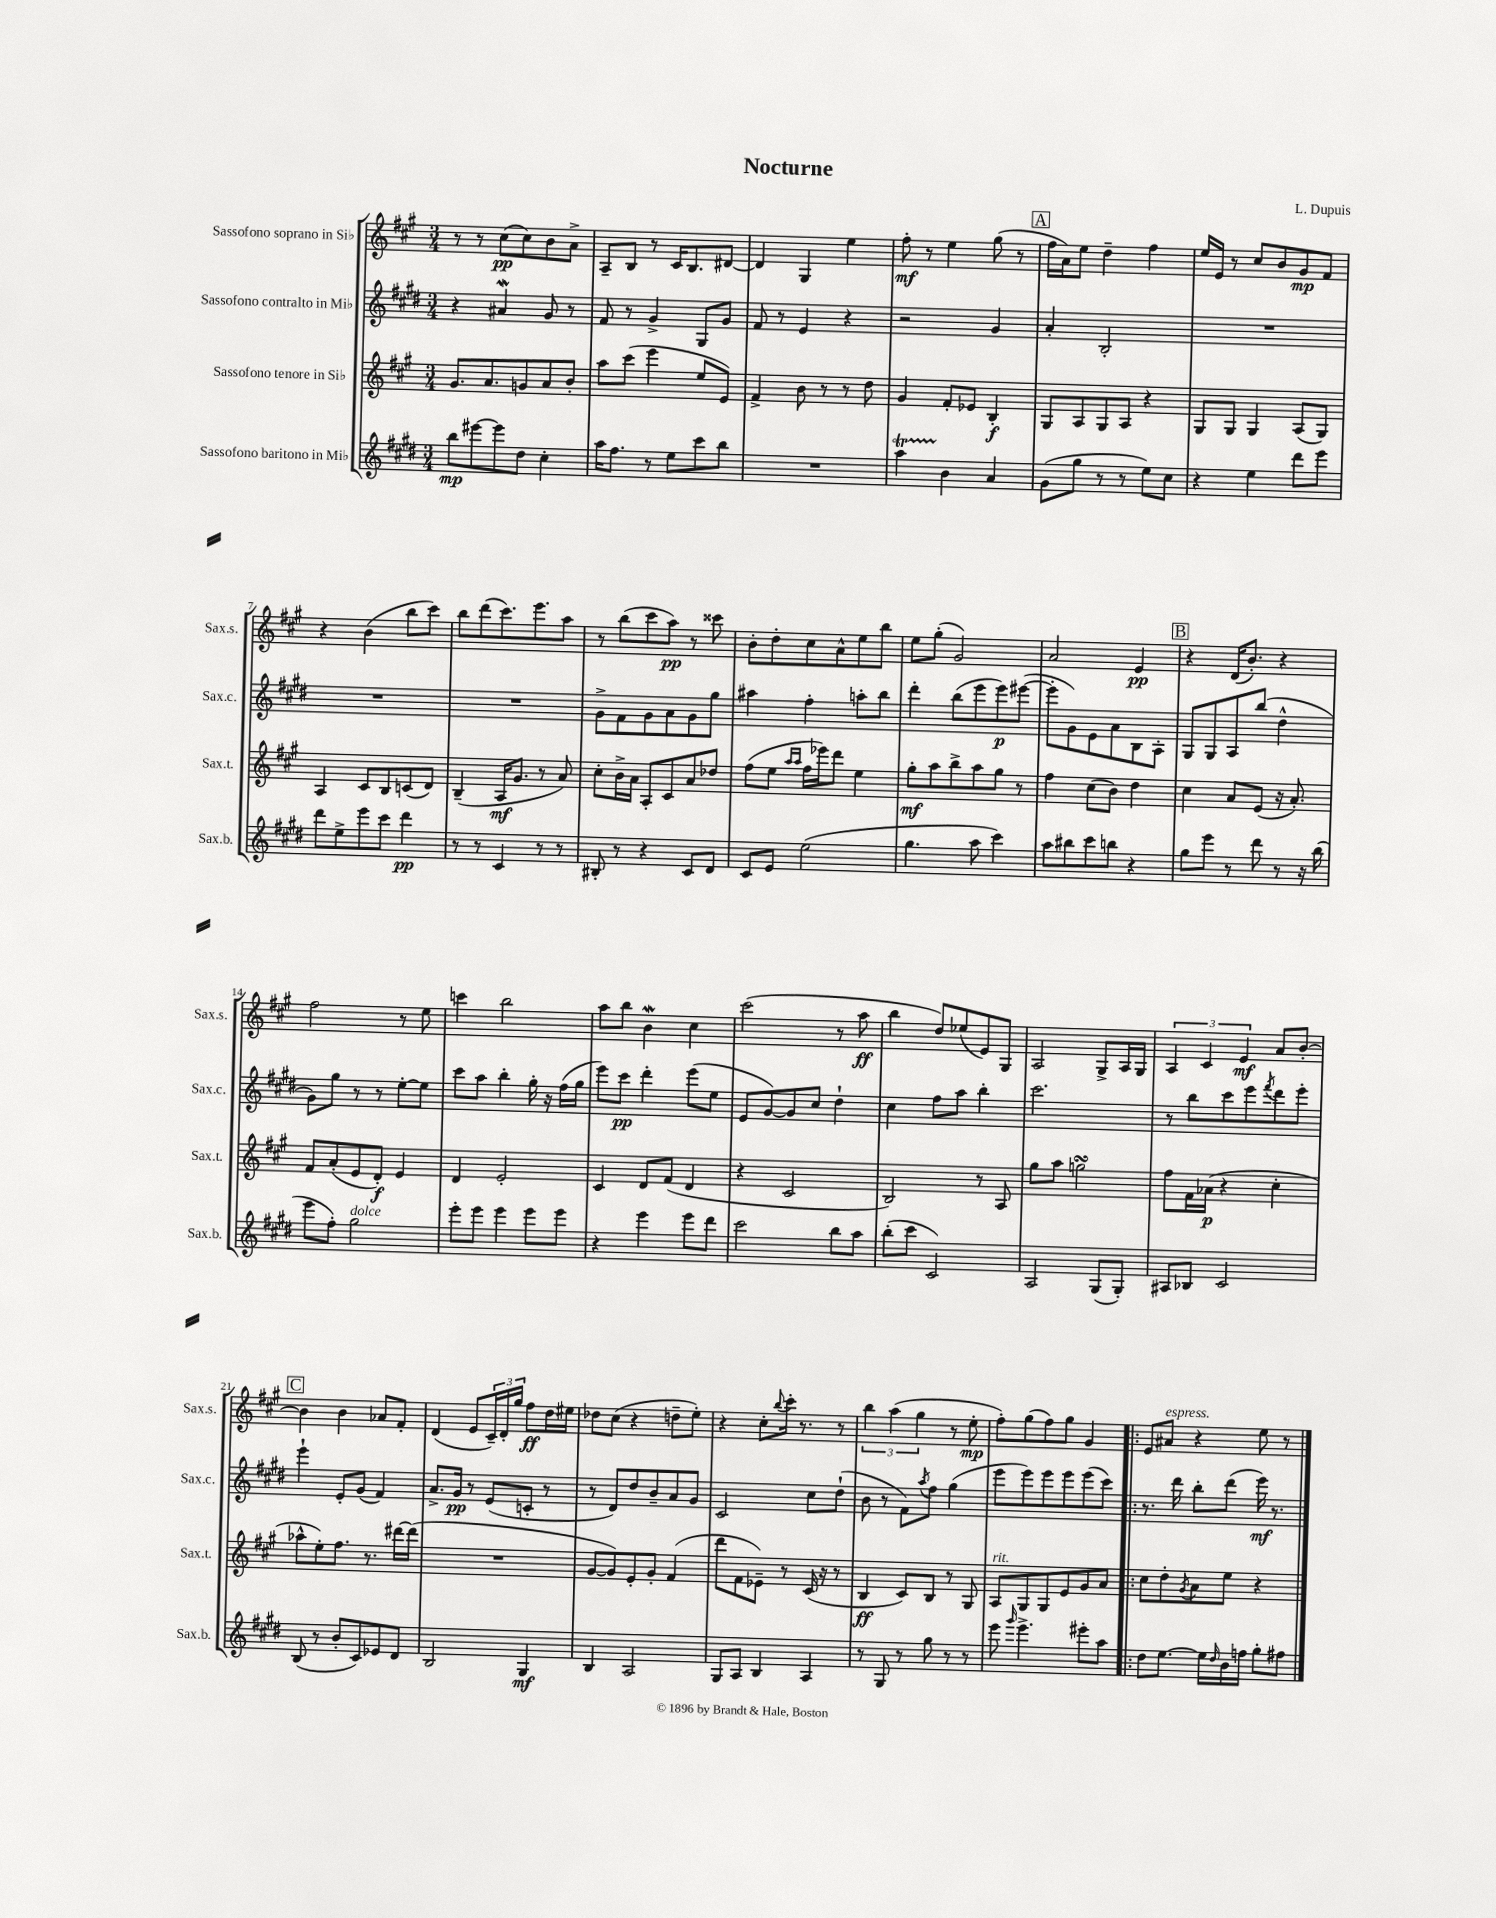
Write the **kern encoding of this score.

**kern	**kern	**kern	**kern
*staff4	*staff3	*staff2	*staff1
*clefG2	*clefG2	*clefG2	*clefG2
*k[f#c#g#d#]	*k[f#c#g#]	*k[f#c#g#d#]	*k[f#c#g#]
*M3/4	*M3/4	*M3/4	*M3/4
8bb	8.g#	4r	8r
[8eee#	.	.	8r
.	8.a	.	.
8eee#]	.	4a#	(8cc#
8dd#	8g	.	8cc#)
4cc#'	8a	8g#	8b
.	8b'	8r	8a^
=	=	=	=
16aa	8aa	8f#	8A~
8.ff#	.	.	.
.	(8ccc#	8r	8B
8r	4eee	4g#^	8r
8ee	.	.	16c#
.	.	.	8.B
8ccc#	8ee	8G#	.
8bb	8e)	8g#	[8d#
=	=	=	=
2.r	4f#^	8f#	4d#]
.	.	8r	.
.	8b	4e	4G#
.	8r	.	.
.	8r	4r	4ee
.	8dd	.	.
=	=	=	=
4aa	4g#	2r	8ff#'
.	.	.	8r
4b	8f#'	.	4ee
.	8e-	.	.
4a	4B'	4g#	(8gg#
.	.	.	8r
=	=	=	=
(8g#	8G#	4a'	16ff#
.	.	.	16a)
8gg#	8A	.	8ee
8r	8G#	2B'	4dd~
8r	8A	.	.
8ee)	4r	.	4ff#
8cc#	.	.	.
=	=	=	=
4r	8G#	2.r	16ee
.	.	.	16e
.	8G#	.	8r
4ee	4G#	.	8cc#
.	.	.	8b
8ddd#	(8A	.	8g#
8eee	8G#)	.	8f#
=	=	=	=
8ddd#	4A	2.r	4r
8ee^	.	.	.
8eee	8c#	.	(4b
8ccc#	8B	.	.
4ddd#	(8c	.	8bb
.	8d)	.	8ccc#)
=	=	=	=
8r	(4B~	2.r	8bb
8r	.	.	(8ddd
4c#	16A	.	8.ccc#)
.	8.g#	.	.
.	.	.	8.eee
8r	8r	.	.
8r	8a)	.	8aa
=	=	=	=
8B#'	8cc#'	8g#^	8r
8r	16b^	8f#	(8bb
.	16a	.	.
4r	8A'	8g#	8ccc#
.	8c#	8a	8aa)
8c#	8a	8g#	8r
8d#	8dd-	8gg#	8ccc##
=	=	=	=
8c#	(8ff#	4aa#	8b'
8e	8ee	.	8dd'
.	16qqaa	.	.
.	16qqaa	.	.
(2ee	16ff#	4ff#'	8cc#
.	16eee-)	.	.
.	8ddd	.	8a^^
.	4ee	8aa'	8ee
.	.	8bb	8bb
=	=	=	=
4.gg#	8gg#'	4ddd#'	8ee
.	8aa	.	(8gg#'
.	8bb^	(8bb	2g#)
8aa	8aa	8eee	.
4ccc#)	8gg#	8eee)	.
.	8r	([8eee#	.
=	=	=	=
8aa	4ff#	8eee#']	2a
8bb#	.	8g#)	.
8ccc#	(8cc#	8e	.
8bb	8b)	8a	.
4r	4dd	8B	4e
.	.	8A'	.
=	=	=	=
8gg#	4cc#	8G#	4r
8eee	.	8G#	.
8r	8a	8A	(16d
.	.	.	8.b')
8ddd#	(8e	(8bb	.
8r	16r	4dd#^^	4r
.	8.a')	.	.
16r	.	.	.
(16bb	.	.	.
=	=	=	=
8eee	8f#	8g#)	2ff#
8ff#')	(8a'	8gg#	.
2gg#	8e	8r	.
.	8d')	8r	.
.	4e	[8ee'	8r
.	.	8ee]	8ee
=	=	=	=
8eee'	4d	8ccc#	4ccc
8eee	.	8aa	.
4eee	2e'	4bb'	2bb
8eee	.	16gg#'	.
.	.	16r	.
8eee	.	(16ff#	.
.	.	16gg#	.
=	=	=	=
4r	4c#	8eee)	8aa
.	.	8ccc#	8bb
4eee	8d	4ddd#'	4b
.	(8f#	.	.
8eee	4d	(8eee	4cc#
8ddd#	.	8ee	.
=	=	=	=
2ccc#	4r	8e	(2ccc#
.	.	[8g#)	.
.	2c#	8g#]	.
.	.	8cc#	.
8bb	.	4dd#`	8r
8aa	.	.	8aa
=	=	=	=
(8bb'	2B)	4cc#	4bb
8ccc#	.	.	.
2c#)	.	8ff#	8dd)
.	.	8aa	(8ee-
.	8r	4bb'	8e)
.	8A	.	8G#
=	=	=	=
2A	8gg#	2.ccc#	2A
.	8aa	.	.
.	2gg	.	.
(8G#	.	.	8G#^
8G#')	.	.	16A
.	.	.	16G#
=	=	=	=
8A#	8ff#	8r	6A
8B-	16f#	8bb	.
.	.	.	6c#
.	(16a-	.	.
2c#	4r	8ccc#	.
.	.	.	6e
.	.	8eee	.
.	.	8qfff#	.
.	4cc#'	8ddd#	8a
.	.	8eee'	[8b'
=	=	=	=
(8B	8aa-^^	4eee`	4b]
8r	8ee')	.	.
8b'	8.ff#	8e'	4b
8c#)	.	(8g#	.
.	8.r	.	.
8e-	.	4f#)	8a-
8d#	[16ddd#	.	8f#'
.	(16ddd#]	.	.
=	=	=	=
2B	2.r	8.a^	(4d
.	.	16g#	.
.	.	8r	8e
.	.	(8e	24c#~)
.	.	.	24d'
.	.	.	24gg#
4G#	.	8c'	8ff#
.	.	8r	16dd
.	.	.	16ee#
=	=	=	=
4B	[8g#	8r	8dd-
.	8g#])	8d#)	(8cc#
2A	8e'	8dd#	4r
.	8g#'	8b~	.
.	(4f#	8a	8dd~
.	.	8g#	8ee')
=	=	=	=
8G#	8ddd	2c#	4r
8A	8f#	.	.
4B	8e-~)	.	8cc#'
.	.	.	8qqbb
.	8r	.	16ccc#'
.	.	.	8.r
4A	(16c#	8cc#	.
.	16r	.	.
.	8r	(8dd#`	8r
=	=	=	=
8r	4B	8b	6bb
8G#	.	8r	.
.	.	.	(6aa
8r	8c#)	8f#)	.
.	.	.	6gg#
.	.	8qaa	.
8gg#	8B	8ff#	.
8r	8r	(4gg#	8r
8r	8G#	.	8ee'
=	=	=	=
8eee	8A	8eee	8ff#')
16qqggg#	.	.	.
4.eee^	8G#	8eee)	(8gg#
.	8G#	8eee	8ff#)
.	8e	8eee	8gg#
8eee#'	8g#	(8eee	4g#
8aa	8a	8ccc#)	.
=!|:	=!|:	=!|:	=!|:
8dd#	8cc#	8.r	8e
[8.ee	8dd'	.	8a#
.	.	16ddd#	.
.	8qg#	.	.
.	8a	8bb'	4r
16ee]	.	.	.
16qqdd#	.	.	.
16b	8ee	(8ddd#	.
16ff	.	.	.
8gg#'	4r	16eee)	8ee
.	.	8.r	.
8ff#	.	.	8r
==	==	==	==
*-	*-	*-	*-
